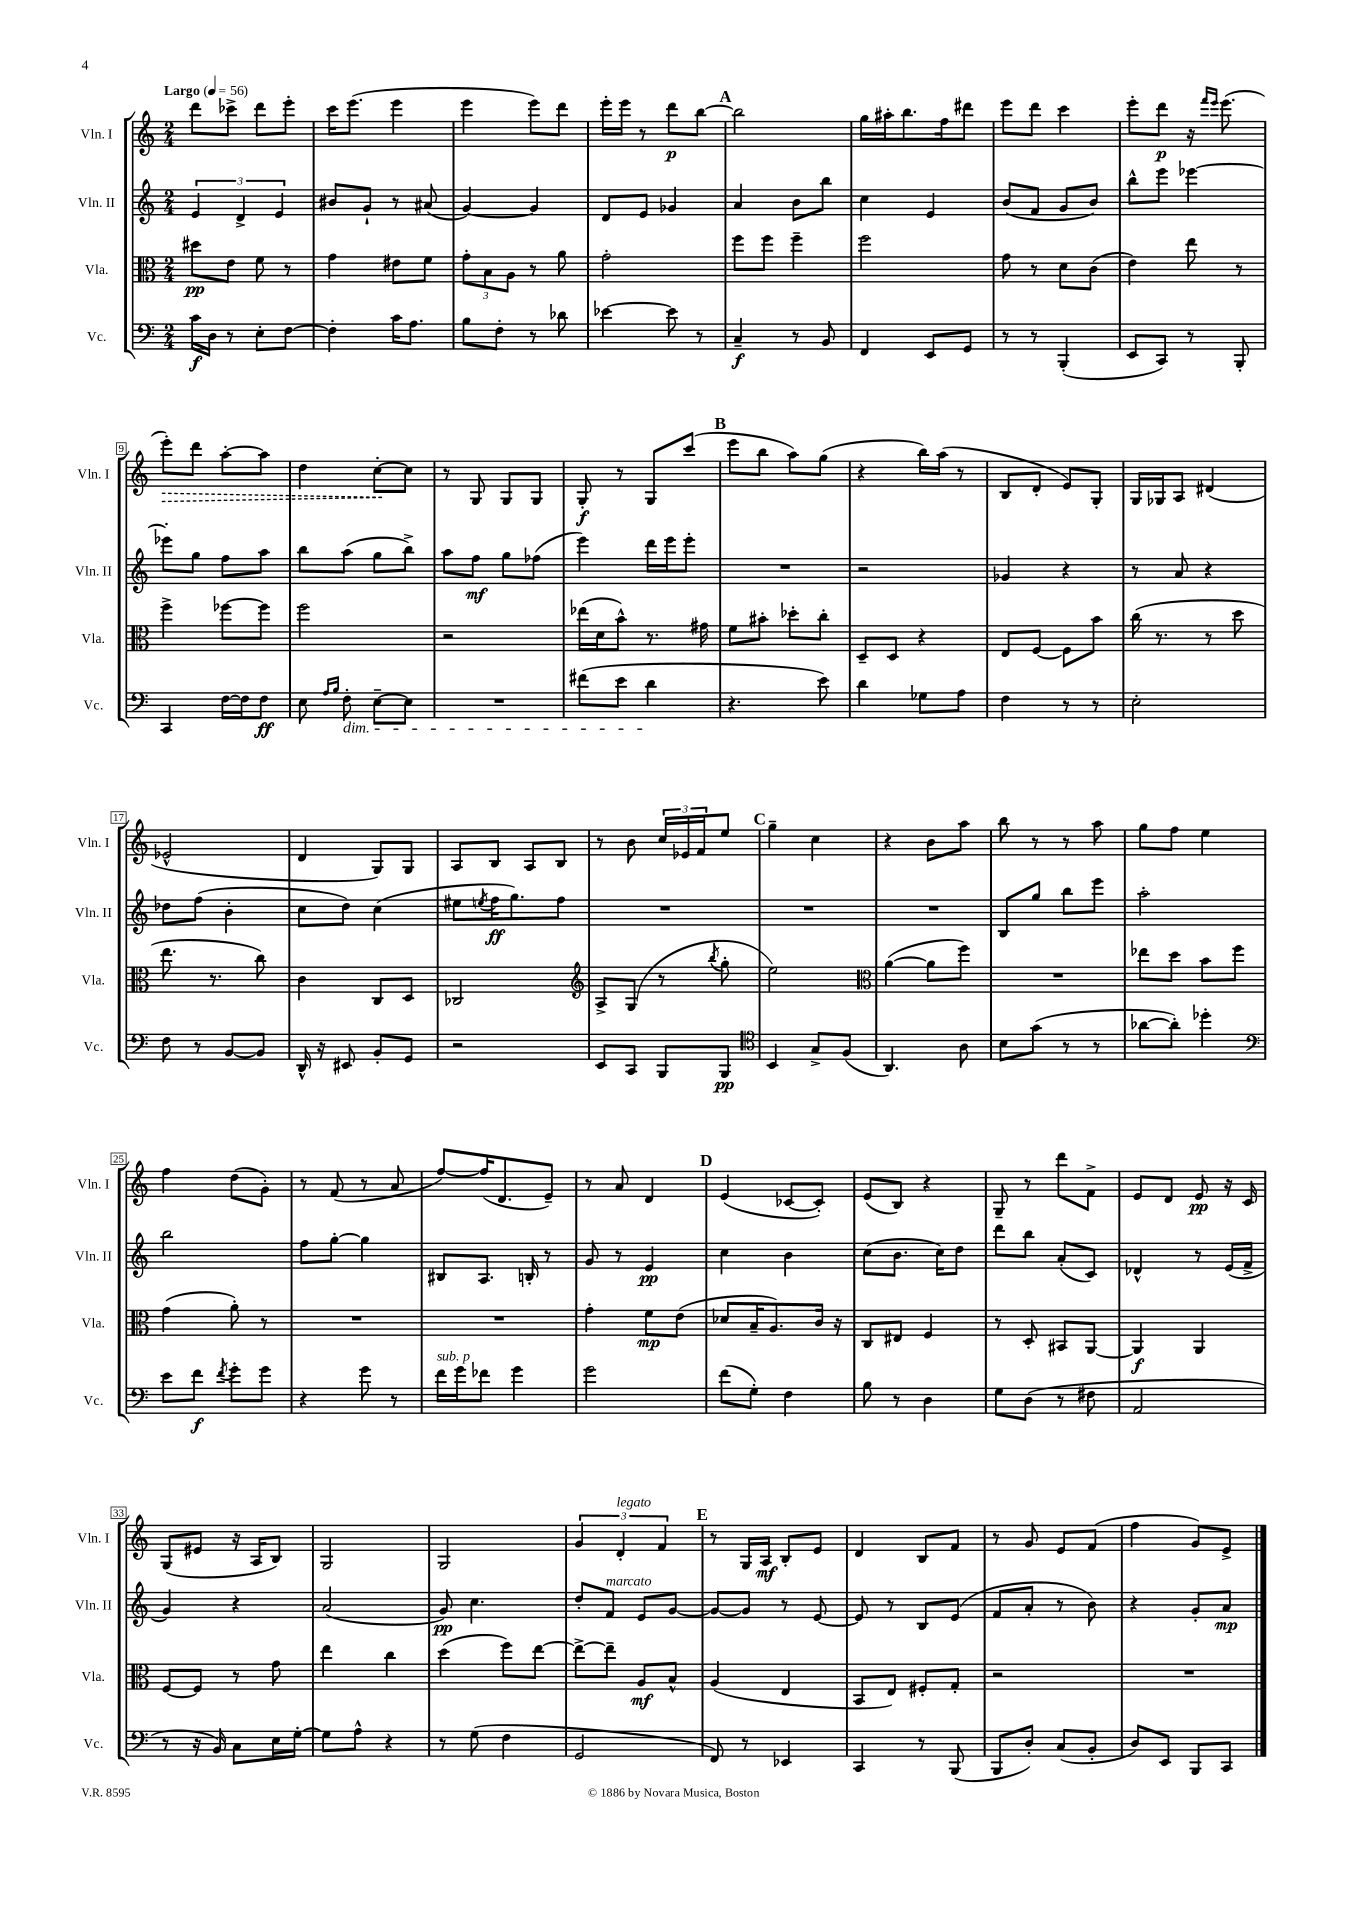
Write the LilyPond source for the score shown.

<<
\new StaffGroup <<
\new Staff = "s0" \with { instrumentName = "Vln. I" shortInstrumentName = "Vln. I" } {
    \clef treble \key c \major \numericTimeSignature \time 2/4 \tempo "Largo" 4 = 56
    d'''8 ces'''8-> d'''8 e'''8-. |
    c'''16 e'''8.( e'''4 |
    e'''4 e'''8) d'''8 |
    e'''16-. e'''16 r8 d'''8\p b''8~ |
    \mark \markup { \bold "A" } b''2 |
    g''16 ais''16-. b''8. f''16 dis'''8 |
    e'''8 d'''8 c'''4 |
    e'''8-. d'''8\p r16 \grace { f'''16 e'''16 } e'''8.( |
    \once \override Hairpin.style = #'dashed-line e'''8-.\>) d'''8 a''8~-. a''8 |
    d''4 c''8~-.\! c''8 |
    r8 g8 g8 g8 |
    g8-.\f r8 g8 c'''8( |
    \mark \markup { \bold "B" } e'''8 b''8 a''8) g''8( |
    r4 b''16) a''16( r8 |
    b8 d'8-. e'8) g8-. |
    g16 ges16 a8 dis'4( |
    ees'2-^ |
    d'4 g8) g8 |
    a8 b8 a8 b8 |
    r8 b'8 \tuplet 3/2 { c''16 ees'16 f'16 } e''8 |
    \mark \markup { \bold "C" } g''4-- c''4 |
    r4 b'8 a''8 |
    b''8 r8 r8 a''8 |
    g''8 f''8 e''4 |
    f''4 d''8( g'8-.) |
    r8 f'8( r8 a'8 |
    f''8~) f''16( d'8. e'8--) |
    r8 a'8 d'4 |
    \mark \markup { \bold "D" } e'4( ces'8~ ces'8-.) |
    e'8( b8) r4 |
    g8-- r8 d'''8 f'8-> |
    e'8 d'8 e'8\pp r16 c'16 |
    g8( eis'8 r16 a16 b8) |
    g2 |
    g2 |
    \tuplet 3/2 { g'4 d'4-.^\markup { \italic "legato" } f'4 } |
    \mark \markup { \bold "E" } r8 g16 a16\mf b8-. e'8 |
    d'4 b8 f'8 |
    r8 g'8 e'8 f'8( |
    f''4 g'8) e'8-> \bar "|." |
}
\new Staff = "s1" \with { instrumentName = "Vln. II" shortInstrumentName = "Vln. II" } {
    \clef treble \key c \major \numericTimeSignature \time 2/4
    \tuplet 3/2 { e'4 d'4-> e'4 } |
    bis'8 g'8-! r8 ais'8( |
    g'4~) g'4 |
    d'8 e'8 ges'4 |
    \mark \markup { \bold "A" } a'4 b'8 b''8 |
    c''4 e'4 |
    b'8( f'8 g'8 b'8) |
    b''8-^ e'''8 ees'''4~ |
    ees'''8-. g''8 f''8 a''8 |
    b''8 a''8( g''8 b''8->) |
    a''8 f''8\mf g''8 fes''8( |
    e'''4) d'''16 e'''16 e'''8-. |
    \mark \markup { \bold "B" } R2 |
    r2 |
    ges'4 r4 |
    r8 a'8 r4 |
    des''8 f''8( b'4-. |
    c''8 d''8) c''4( |
    eis''8 \acciaccatura { e''8 } f''16\ff g''8.) f''8 |
    R2 |
    \mark \markup { \bold "C" } R2 |
    R2 |
    b8 g''8 b''8 e'''8 |
    a''2-. |
    b''2 |
    f''8 g''8~-. g''4 |
    bis8 a8. b16-. r8 |
    g'8 r8 e'4\pp |
    \mark \markup { \bold "D" } c''4 b'4 |
    c''8( b'8. c''16) d''8 |
    d'''8 b''8 a'8-.( c'8) |
    des'4-^ r8 e'16( f'16-> |
    g'4) r4 |
    a'2( |
    g'8\pp) c''4. |
    d''8-. f'8^\markup { \italic "marcato" } e'8 g'8~ |
    \mark \markup { \bold "E" } g'8~ g'8 r8 e'8~ |
    e'8 r8 b8 e'8( |
    f'8 a'8-. r8 b'8) |
    r4 g'8-. a'8\mp \bar "|." |
}
\new Staff = "s2" \with { instrumentName = "Vla." shortInstrumentName = "Vla." } {
    \clef alto \key c \major \numericTimeSignature \time 2/4
    dis''8\pp e'8 f'8 r8 |
    g'4 eis'8 f'8 |
    \tuplet 3/2 { g'8-. b8 a8 } r8 a'8 |
    g'2-. |
    \mark \markup { \bold "A" } f''8 f''8 f''4-- |
    f''2 |
    g'8 r8 d'8 c'8( |
    e'4) e''8 r8 |
    f''4-> fes''8~ fes''8 |
    f''2 |
    r2 |
    ees''16( d'16 b'8-^) r8. gis'16 |
    \mark \markup { \bold "B" } f'8 bis'8-. des''8-. c''8-. |
    d8-- d8 r4 |
    e8 f8~ f8 b'8 |
    c''16( r8. r8 d''8 |
    e''8. r8. c''8) |
    c'4 c8 d8 |
    ces2 |
    \clef treble a8-> g8( r8 \acciaccatura { b''8 } g''8-. |
    \mark \markup { \bold "C" } e''2) |
    \clef alto a'4~( a'8 f''8) |
    R2 |
    ees''8 d''8 b'8 f''8 |
    g'4( a'8-.) r8 |
    R2 |
    R2 |
    g'4-. f'8\mp e'8( |
    \mark \markup { \bold "D" } des'8 b16-- a8.) c'16 r16 |
    c8 eis8 f4 |
    r8 d8-. bis,8 a,8~ |
    a,4\f a,4 |
    f8~ f8 r8 g'8 |
    e''4 c''4 |
    d''4( f''8) e''8~ |
    e''8~-> e''8-- a8\mf b8-^ |
    \mark \markup { \bold "E" } a4( e4 |
    b,8 e8) fis8-. g8-. |
    r2 |
    R2 \bar "|." |
}
\new Staff = "s3" \with { instrumentName = "Vc." shortInstrumentName = "Vc." } {
    \clef bass \key c \major \numericTimeSignature \time 2/4
    c'16\f d16 r8 e8-. f8~ |
    f4-. c'16 a8. |
    b8 f8-. r8 des'8 |
    ees'4~ ees'8 r8 |
    \mark \markup { \bold "A" } c4--\f r8 b,8 |
    f,4 e,8 g,8 |
    r8 r8 b,,4-.( |
    e,8 c,8) r8 b,,8-. |
    c,4 f16~ f16 f8\ff |
    e8 \grace { a16 b16 } f8-.\dim e8~-- e8 |
    R2 |
    fis'8( e'8 d'4\! |
    \mark \markup { \bold "B" } r4. e'8) |
    d'4 ges8 a8 |
    f4 r8 r8 |
    e2-. |
    f8 r8 b,8~ b,8 |
    d,16-^ r16 eis,8 b,8-. g,8 |
    r2 |
    e,8 c,8 b,,8 b,,8\pp |
    \mark \markup { \bold "C" } \clef tenor b,4 g8-> f8( |
    a,4.) a8 |
    b8 g'8( r8 r8 |
    aes'8~ aes'8-.) des''4-. |
    \clef bass e'8 f'8\f \acciaccatura { f'8 } g'8-. g'8 |
    r4 g'8 r8 |
    f'16^\markup { \italic "sub. p" } g'16 fes'8 g'4 |
    g'2 |
    \mark \markup { \bold "D" } f'8( g8-.) f4 |
    b8 r8 d4 |
    g8 d8( r8 fis8 |
    a,2 |
    r8 r16 b,16) c8 e16 g16~-. |
    g8 a8-^ r4 |
    r8 g8( f4 |
    g,2 |
    \mark \markup { \bold "E" } f,8) r8 ees,4 |
    c,4 r8 b,,8( |
    b,,8 d8-.) c8( b,8-. |
    d8) e,8 b,,8 c,8 \bar "|." |
}
>>
>>
\layout { \context { \Score \override BarNumber.stencil = #(make-stencil-boxer 0.1 0.3 ly:text-interface::print) } }
